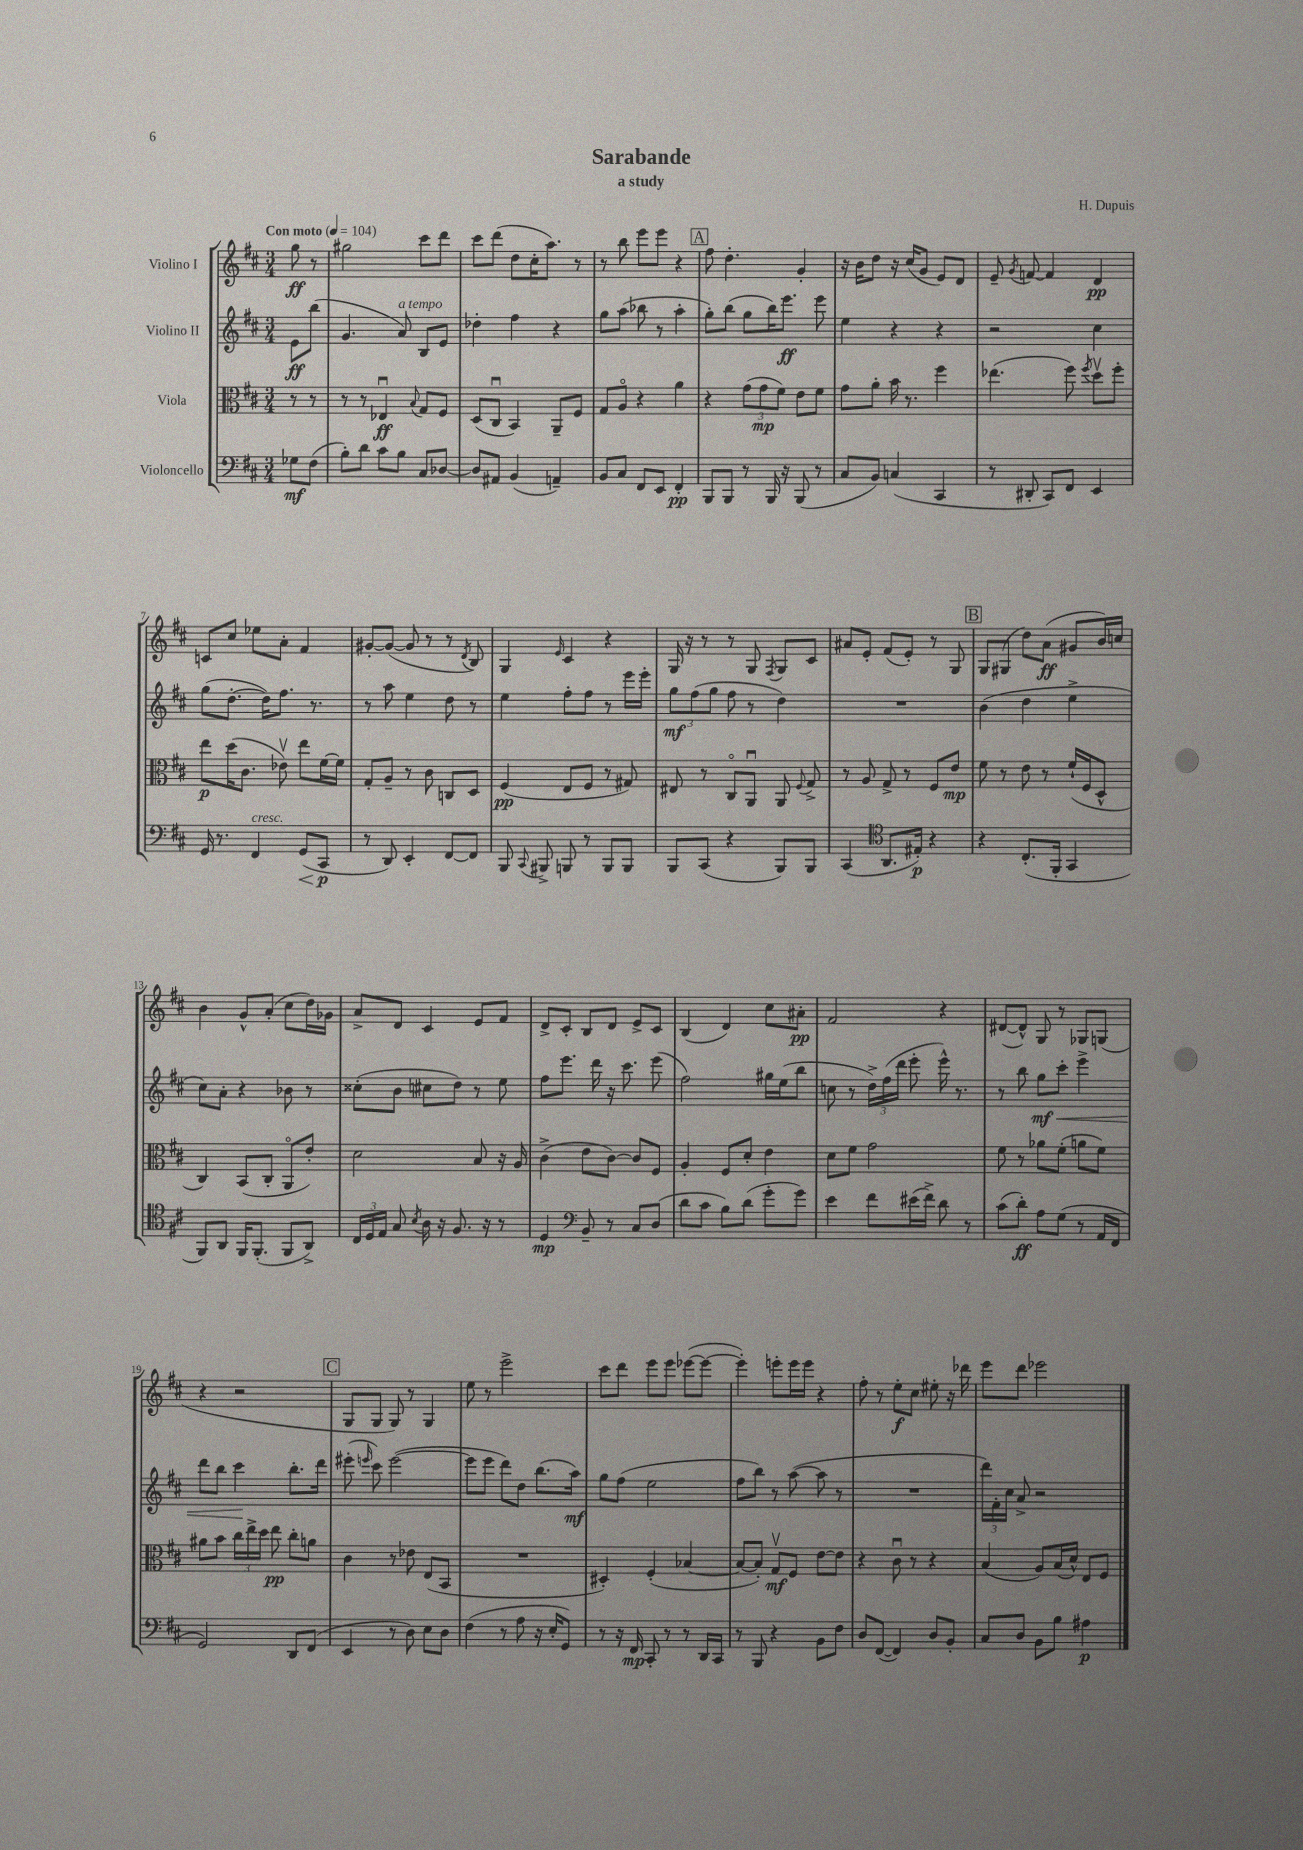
\header { title = "Sarabande" composer = "H. Dupuis" subtitle = "a study" }
<<
\new StaffGroup <<
\new Staff = "s0" \with { instrumentName = "Violino I" } {
    \clef treble \key d \major \numericTimeSignature \time 3/4 \partial 4 \tempo "Con moto" 4 = 104
    \autoBeamOff g''8\ff r8 |
    gis''2 cis'''8[ d'''8] |
    cis'''8[ d'''8]( d''8[ cis''16-. a''8.]) r8 |
    r8 b''8 e'''8[ e'''8] r4 |
    \mark \markup { \box "A" } fis''8 d''4.-. g'4-. |
    r16 b'16[ d''8] r16 cis''16[( g'8] e'8[) d'8] |
    e'8-- \acciaccatura { g'8 } f'8~ f'4 d'4\pp |
    c'8[ cis''8] ees''8[ a'8]-. fis'4 |
    gis'8[~-. gis'8]~( gis'8 r8 r8 \acciaccatura { d'8 } b8) |
    g4 \grace { e'16 } cis'4 r4 |
    g16 r16 r8 r8 g8 \acciaccatura { fis8 } g8[ cis'8] |
    ais'8[ e'8]-. fis'8[( e'8]-.) r8 g8 |
    \mark \markup { \box "B" } g8[ gis8]( d''8[) a'8]\ff( gis'8[ b'16) c''16] |
    b'4 g'8[-^ a'8]-.( cis''8[ d''16) ges'16] |
    a'8[-> d'8] cis'4 e'8[ fis'8] |
    d'8[-> cis'8]-. b8[ d'8] e'8[-> cis'8] |
    b4( d'4) cis''8[ ais'8]-.\pp |
    fis'2 r4 |
    dis'8[~( dis'8]-^) g8 r8 ges8[ g8]( |
    r4 r2 |
    \mark \markup { \box "C" } g8[ g8] g8) r8 g4 |
    e''8 r8 e'''2-> |
    cis'''8[ d'''8] e'''8[ e'''8] ees'''8[~( ees'''8]~ |
    ees'''4-.) e'''8[-. e'''16 e'''16] r4 |
    fis''8-. r8 e''8[-.\f cis''8] eis''8-. r16 des'''16 |
    e'''8[ d'''8] ees'''2 \bar "|." |
}
\new Staff = "s1" \with { instrumentName = "Violino II" } {
    \clef treble \key d \major \numericTimeSignature \time 3/4 \partial 4
    \autoBeamOff e'8[\ff b''8]( |
    g'4. a'8^\markup { \italic "a tempo" }) b8[ e'8] |
    des''4-. fis''4 r4 |
    g''8[ a''8]( bes''8 r8 a''4-. |
    \mark \markup { \box "A" } g''8[-.) b''8]( g''8[ b''16) e'''8.]\ff e'''8 |
    e''4 r4 r4 |
    r2 cis''4 |
    g''8[( d''8.]~-. d''16[) fis''8.] r8. |
    r8 a''8 e''4 d''8 r8 |
    e''4 fis''8[-. fis''8] r8 e'''16[ e'''16]-. |
    \tuplet 3/2 { g''8[\mf fis''8( g''8] } fis''8 r8 d''4) |
    R2. |
    \mark \markup { \box "B" } b'4( d''4 e''4-> |
    cis''8[) a'8]-. r4 bes'8 r8 |
    cisis''8[-.( b'8] cis''8[ d''8]) r8 e''8 |
    fis''8[ e'''8.] d'''16 r16 cis'''8. e'''8( |
    fis''2) gis''16[ e''16( b''8] |
    c''8 r8 \tuplet 3/2 { d''16[->) fis''16( d'''16] } e'''8-. e'''16-^) r8. |
    r8 b''8 g''8[\mf\< cis'''8]-. e'''4-> |
    d'''8[ b''8] cis'''4\! b''8.[-. d'''16] |
    \mark \markup { \box "C" } eis'''8-.( \grace { e'''16 } cis'''8) e'''2~( |
    e'''8[ e'''8] d'''8[) d''8] b''8.[( a''16]\mf) |
    g''8[ fis''8]( e''2 |
    fis''8[ b''8]) r8 a''8~( a''8 r8 |
    R2. |
    \tuplet 3/2 { d'''16[) fis'16-. cis''16] } a'8-> r2 \bar "|." |
}
\new Staff = "s2" \with { instrumentName = "Viola" } {
    \clef alto \key d \major \numericTimeSignature \time 3/4 \partial 4
    \autoBeamOff r8 r8 |
    r8 r8 ees4\downbow\ff \appoggiatura { b8 } g8[ fis8] |
    d8[( cis8]\downbow b,4) a,8[-- fis8] |
    g8[ a8]\flageolet r4 a'4 |
    \mark \markup { \box "A" } r4 \tuplet 3/2 { g'8[( g'8\mp fis'8]) } e'8[ fis'8] |
    g'8[ a'8]-. b'16 r8. fis''4 |
    ees''4.( fis''8) \acciaccatura { fis''8 } d''8[\upbow fis''8]-. |
    e''8[\p d''16( cis'8.] ees'8\upbow) e''8[ fis'16~ fis'16] |
    g8[-. a8]-- r8 cis'8 c8[ d8] |
    fis4\pp( e8[ fis8] r8 gis8) |
    eis8 r8 cis8[\flageolet a,8]\downbow a,8 \appoggiatura { fis8 } g8-> |
    r8 a8 g8-> r8 fis8[ e'8]\mp |
    \mark \markup { \box "B" } fis'8 r8 e'8 r8 fis'16[-!( fis16 d8]-^ |
    cis4) b,8[( cis8]-. a,8[\flageolet e'8]-.) |
    d'2 b8 r16 a16 |
    cis'4->( e'8[ cis'8]~) cis'8[ fis8] |
    a4-. fis8[ d'8]-. e'4 |
    d'8[ fis'8] g'2 |
    fis'8 r8 aes'8[ fis'8]-.( a'8[ fis'8]) |
    ais'8[ b'8] \tuplet 3/2 { cis''16[ e''16-> d''16] } e''8\pp cis''8[-. a'8] |
    \mark \markup { \box "C" } cis'4 r8 ees'8 e8[( b,8] |
    R2. |
    dis4-.) fis4-.( bes4~ |
    bes8[~ bes8]-.) g8[\upbow\mf fis8] e'8[~ e'8] |
    r4 cis'8\downbow r8 r4 |
    b4( a8[) b16( d'16]-^) e8[ fis8] \bar "|." |
}
\new Staff = "s3" \with { instrumentName = "Violoncello" } {
    \clef bass \key d \major \numericTimeSignature \time 3/4 \partial 4
    \autoBeamOff ges8[\mf fis8]( |
    b8[-.) d'8] cis'8[ b8] cis8[ des8]~ |
    des8[ ais,8] b,4( a,4--) |
    b,8[ cis8] fis,8[ e,8] fis,4-.\pp |
    \mark \markup { \box "A" } b,,8[ b,,8] r8 b,,16 r16 b,,8( r8 |
    cis8[ b,8]) c4( cis,4 |
    r8 dis,8-. cis,8[) fis,8] e,4 |
    g,16 r8. fis,4^\markup { \italic "cresc." } g,8[\<( cis,8]\p\! |
    r8 d,8) e,4-. fis,8[~ fis,8] |
    b,,8 \appoggiatura { cis,8 } bis,,8-> b,,8 r8 b,,8[ b,,8] |
    b,,8[ cis,8]( r4 b,,8[) b,,8] |
    cis,4( \clef tenor a,8.[ eis16]-.\p) r4 |
    \mark \markup { \box "B" } r4 cis8.[-.( fis,16]-. g,4 |
    fis,8[) a,8] fis,16[ fis,8.]-.( fis,8[ a,8]->) |
    \tuplet 3/2 { cis16[ d16 e16] } g8 \acciaccatura { b8 } a16 r16 fis8. r16 r8 |
    d4\mp \clef bass b,8-- r8 cis8[ d8]( |
    d'8[ cis'8] b8[) d'8]( g'8[-. g'8]) |
    e'4 fis'8[ eis'16( fis'16]->) d'8 r8 |
    cis'8[( d'8]-.\ff) a8[ g8]( r8 a,16[ fis,16] |
    g,2) d,8[ fis,8]( |
    \mark \markup { \box "C" } e,4 r8 d8) e8[ d8] |
    fis4( r8 a8 r16 e16[-. g,8]) |
    r8 r16 fis,16\mp cis,8-. r8 r8 d,16[ cis,16] |
    r8 b,,8 r4 b,8[ fis8] |
    d8[ fis,8]~( fis,4) d8[ b,8]-. |
    cis8[ d8] b,8[ b8] ais4\p \bar "|." |
}
>>
>>
